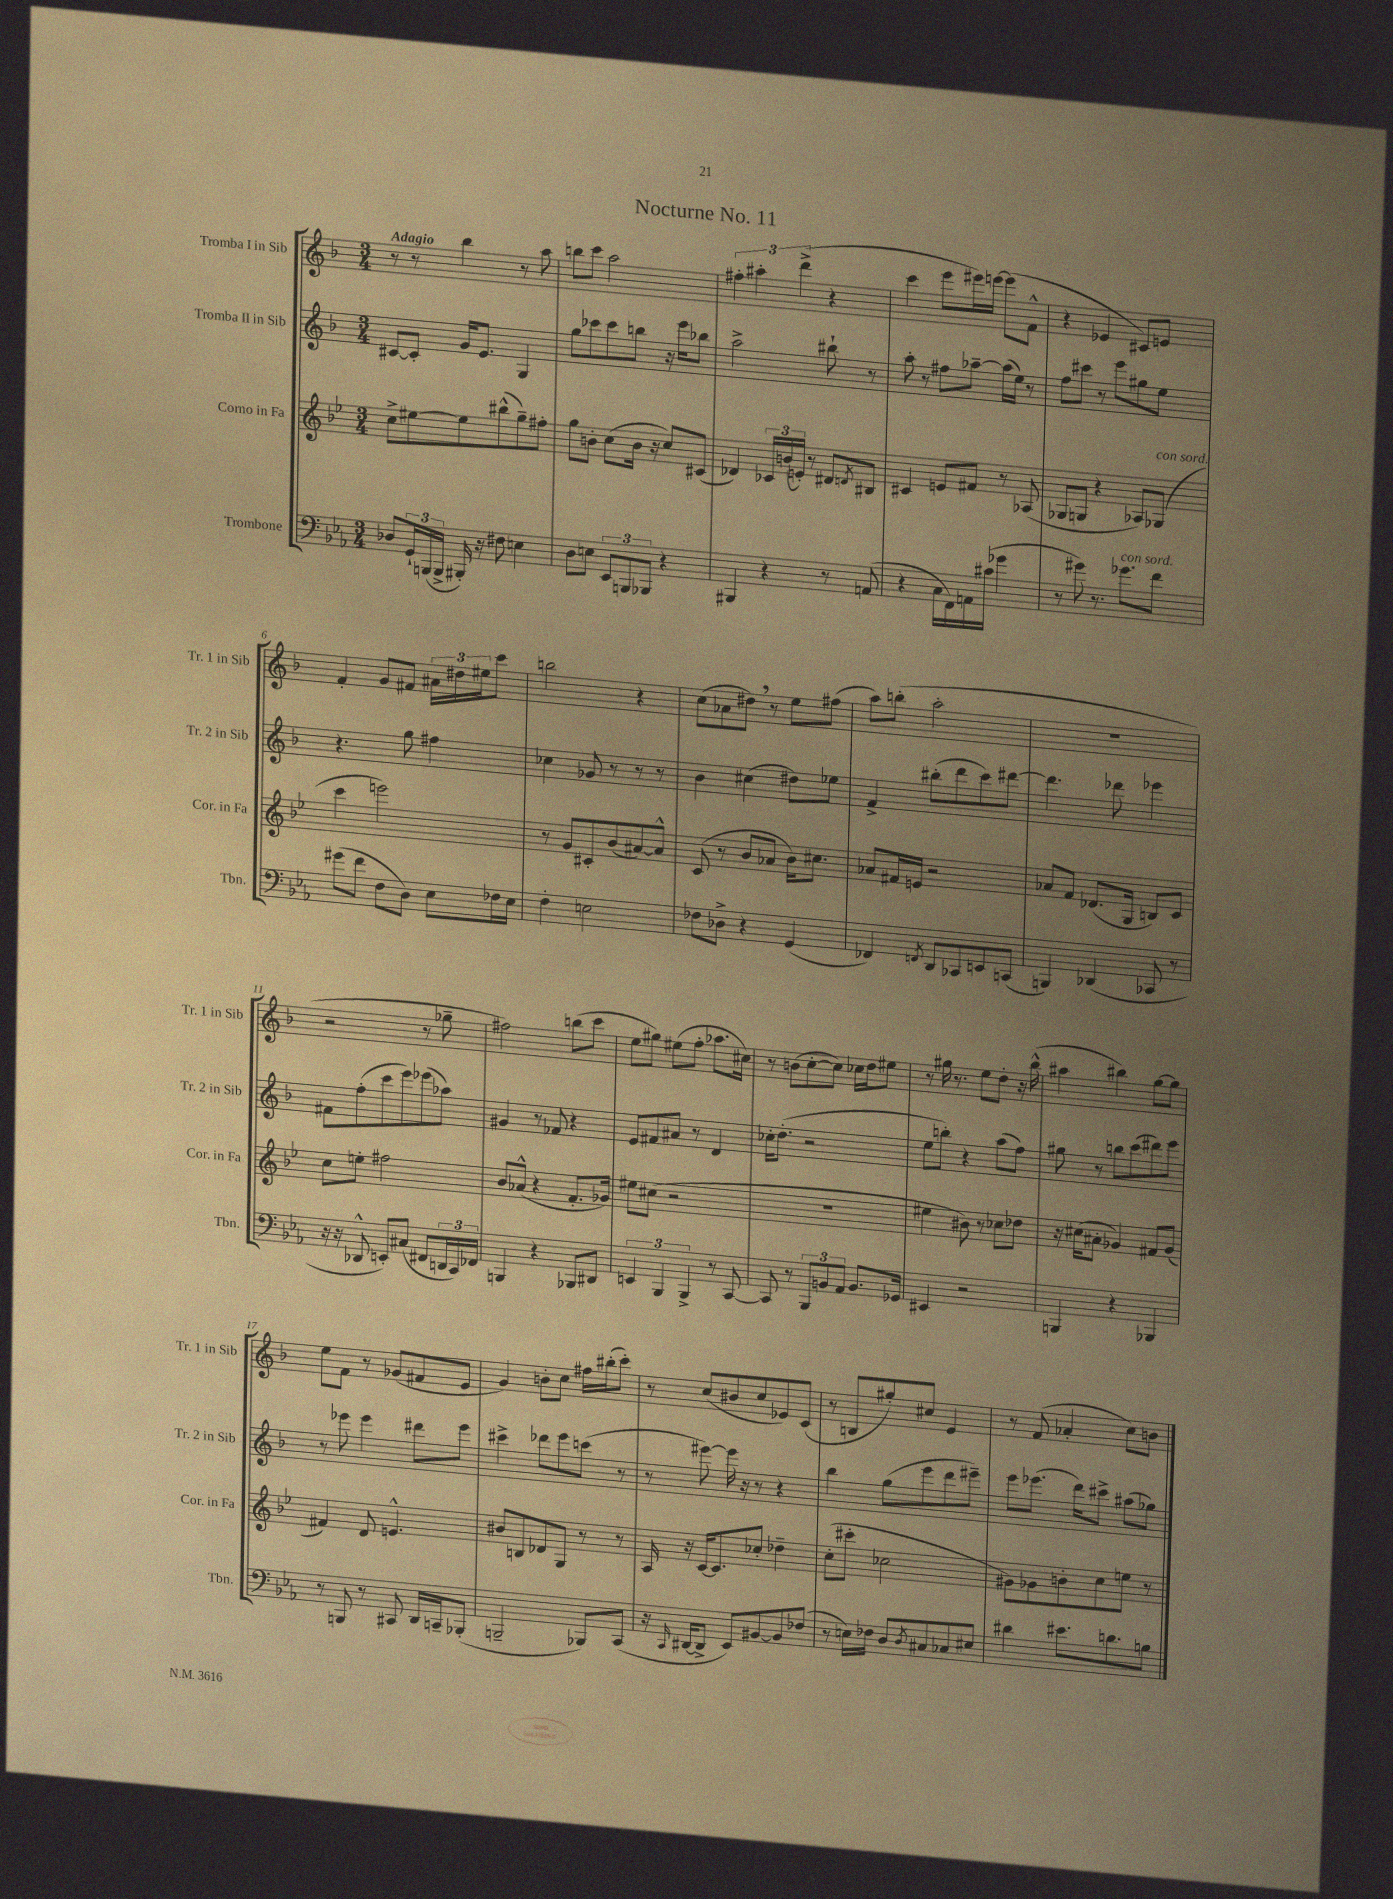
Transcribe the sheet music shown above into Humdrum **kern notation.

**kern	**kern	**kern	**kern
*staff4	*staff3	*staff2	*staff1
*clefF4	*clefG2	*clefG2	*clefG2
*k[b-e-a-]	*k[b-e-]	*k[b-]	*k[b-]
*M3/4	*M3/4	*M3/4	*M3/4
8D-	8cc^	[8c#	8r
24GG`	[8ee#	8c#']	8r
(24BBB	.	.	.
24BBB^	.	.	.
16BBB#')	8ee#]	16g	4bb-
16r	.	8.e	.
8F#	(8bb#^^	.	.
4E	8gg~)	4G	8r
.	8ff#'	.	8aa
=	=	=	=
8D	8gg	8gg	8bb
8E	8b'	8ccc-	8ccc
12EE-	(8cc	8ccc-	2aa
12BBB	.	.	.
.	16b	8bb	.
12BBB-	.	.	.
.	16r	.	.
4r	8cc)	16r	.
.	.	16eee	.
.	(8c#	8bb-	.
=	=	=	=
4BBB#	4d-)	2aa^	6ff#'
.	.	.	6aa#'
4r	24c-	.	.
.	(24b	.	.
.	24e')	.	(6ddd^
.	8r	.	.
8r	8d#	8bb#`	4r
.	8qd	.	.
(8AA	8B#	8r	.
=	=	=	=
4r	4c#	8aa'	4ccc
.	.	8r	.
16C	8e	8ff#	8eee
16FF)	.	.	.
16AA	8f#	[8aa-~	16eee#)
(16c#	.	.	[16eee
4g-	8r	(16aa-]	(8eee]
.	.	16ee)	.
.	(8A-	8r	8f^^
=	=	=	=
8r	8G-	8ff	4r
8g#)	8G	8ccc#	.
8.r	4r	8r	4e-
.	.	8eee	.
8.g-	.	.	.
.	8A-)	8gg#	8c#)
8f	(8G-	8ee	8e
=	=	=	=
(8g#	4ccc	4.r	4f'
8f	.	.	.
8F	2eee)	.	8g
8D)	.	8gg	8f#
8E-	.	4ff#	24a#
.	.	.	24dd#
.	.	.	24ee#
16F-	.	.	8ccc
16E-	.	.	.
=	=	=	=
4F'	8r	4cc-	2bb
.	8g	.	.
2E	8c#'	8g-	.
.	(8b-	8r	.
.	[8a#)	8r	4r
.	8a#^^]	8r	.
=	=	=	=
8F-	(8c	4b-	(8cc
8D-^	8r	.	8a-
4r	8b-	(4cc#	8dd#)
.	8a-	.	8r
(4GG	16b-)	8dd#)	8ee
.	8.cc#	.	.
.	.	8ee-	(8ff#
=	=	=	=
4FF-)	8a-	4f^	8aa)
.	16f#	.	(8bb'
.	16e	.	.
8qFF	.	.	.
8DD	2r	(8bb#'	2aa'
8CC-	.	8ddd	.
8EE	.	8ccc)	.
(8CC	.	[8ddd#	.
=	=	=	=
4BBB)	8a-	4.ddd#]	2.r
.	8f	.	.
(4DD-	(8.d-	.	.
.	.	8ddd-	.
.	16G	.	.
8CC-	8B)	4eee-	.
8r	8c	.	.
=	=	=	=
16r	8cc	8f#	2r
16r	.	.	.
8DD-^^	8ee'	(8ff'	.
8EE')	2ff#	8ccc	.
(8C#	.	8eee)	.
8FF#	.	(8eee-	8r
24DD	.	8aa-)	8gg-~
24CC)	.	.	.
24FF-	.	.	.
=	=	=	=
4BBB	8b-	4g#	2ff#)
.	(8a-^^	.	.
4r	4r	8r	.
.	.	8f-	.
8BBB-	8.f'	4r	(8bb
8DD#	.	.	8ccc
.	16g-)	.	.
=	=	=	=
6EE	8ee#	8e	8ee
.	(8cc#	8f#	8gg#)
6BBB-	.	.	.
.	2r	8a#	(8ee#
6BBB-^	.	.	.
.	.	8r	8ff'
8r	.	4d	8.aa-
[8CC	.	.	.
.	.	.	16cc#)
=	=	=	=
8CC]	2.r	16cc-'	8r
.	.	(8.dd'	.
8r	.	.	(8b
12BBB-	.	2r	[8cc'
12BB	.	.	.
.	.	.	8cc])
12AA-	.	.	.
8.BB	.	.	16cc-
.	.	.	16dd
.	.	.	8ee#
16GG-	.	.	.
=	=	=	=
4EE#	4ee#	8ee	8r
.	.	8bb')	16gg#
.	.	.	8.r
2r	8b#)	4r	.
.	8r	.	8ee
.	8cc-	(8aa	8dd'
.	8dd-	8ff)	16r
.	.	.	(16bb-^^
=	=	=	=
4BBB	16r	8gg#	4aa#
.	(16cc#	.	.
.	8a#'	8r	.
4r	4g-)	8bb	4bb#)
.	.	(8ccc	.
4BBB-	8f#	8ddd#)	[8gg
.	(8g-	8eee	8gg]
=	=	=	=
8r	4f#)	8r	8ee
8BBB	.	8eee-	8f
8r	8d	4eee-	8r
8CC#	4.e^^	.	(8g-
16DD	.	8ddd#	8f#
16CC~	.	.	.
(8BBB-'	.	8eee-	8e
=	=	=	=
2BBB~	8b#	4ccc#^	4g)
.	8B	.	.
.	8d-	8ddd-	8b'
.	8G	8eee	8cc
8BBB-)	8r	(8ccc	16ff#
.	.	.	(16bb#'
(8CC	8r	8r	8ccc')
=	=	=	=
16r	16A	8r	8r
16qqCC	.	.	.
[16DD#	16r	.	.
8DD#^]	[16c	[8eee#)	(8cc
.	8.c]	.	.
8EE-)	.	16eee#]	8b#
.	.	16r	.
[8BB#	8cc-'	8r	8cc
8BB#]	4dd-~	4r	8e-)
(8F-	.	.	(8c
=	=	=	=
8r	(8cc'	4bb-	8r
16E)	8ccc#'	.	8B
16F-	.	.	.
8D	2cc-	(8gg	8gg#')
8qD	.	.	.
8C#	.	8eee	8cc#
8C-	.	8ddd	4e
8E#	.	8eee#~)	.
=	=	=	=
4d#	8g#)	8eee	8r
.	8g-	(8.eee-	(8f
8.e#	8b'	.	4a-'
.	.	16ddd)	.
.	8cc	8ccc#^	.
8.d	.	.	.
.	8ee	(8aa#	8cc)
8B	8r	8gg-)	8b
==	==	==	==
*-	*-	*-	*-
